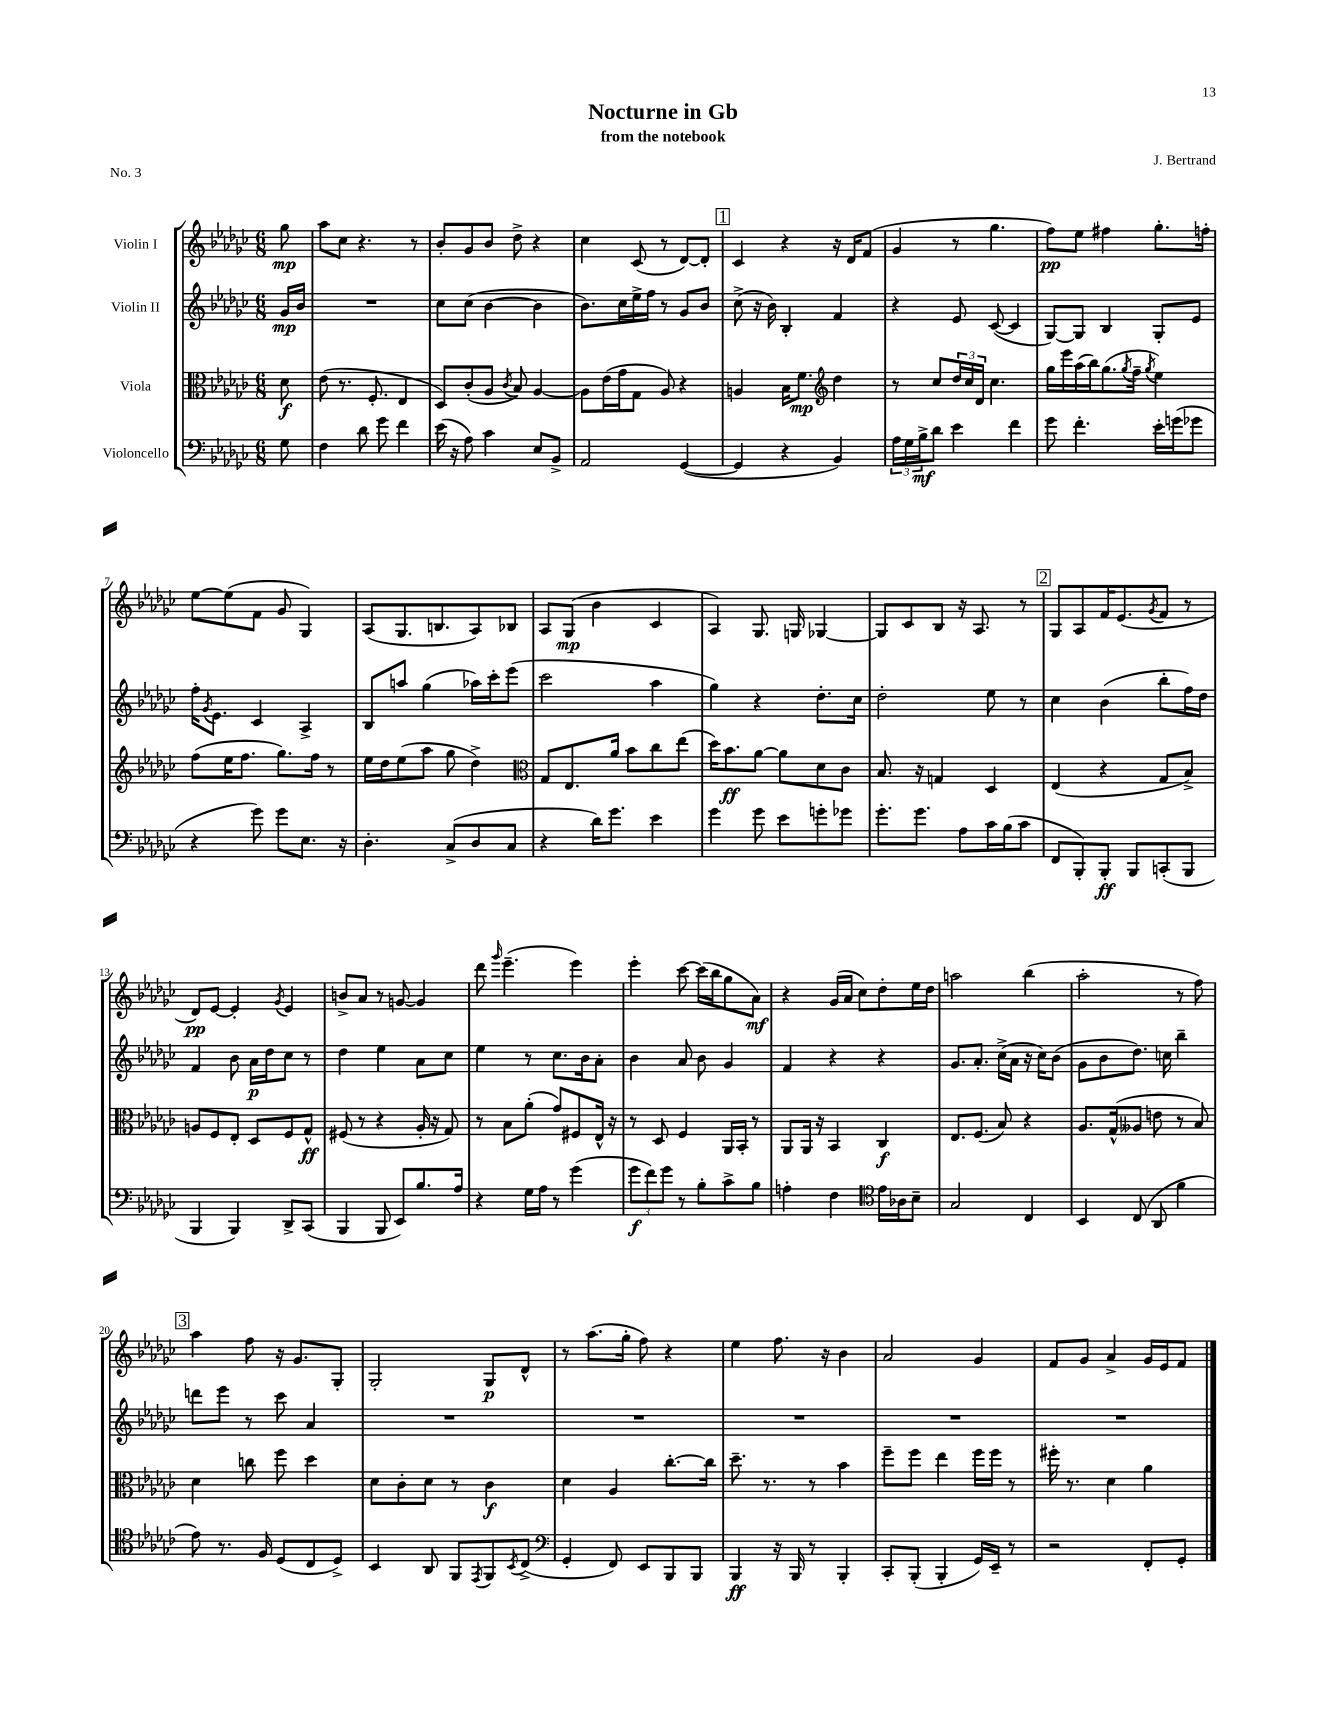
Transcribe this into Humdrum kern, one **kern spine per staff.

**kern	**dynam	**kern	**dynam	**kern	**dynam	**kern	**dynam
*part4	*part4	*part3	*part3	*part2	*part2	*part1	*part1
*staff4	*staff4	*staff3	*staff3	*staff2	*staff2	*staff1	*staff1
*I"Violoncello	*	*I"Viola	*	*I"Violin II	*	*I"Violin I	*
*clefF4	*	*clefC3	*	*clefG2	*	*clefG2	*
*k[b-e-a-d-g-c-]	*	*k[b-e-a-d-g-c-]	*	*k[b-e-a-d-g-c-]	*	*k[b-e-a-d-g-c-]	*
*M6/8	*	*M6/8	*	*M6/8	*	*M6/8	*
=	=	=	=	=	=	=	=
8G-\	.	8d-\	f	16g-/LL	mp	8gg-\	mp
.	.	.	.	16b-/JJ	.	.	.
=1	=1	=1	=1	=1	=1	=1	=1
4F\	.	(8e-\	.	2.r	.	8aa-\L	.
.	.	8.r	.	.	.	8cc-\J	.
8d-\	.	.	.	.	.	4.r	.
.	.	8.F'/	.	.	.	.	.
8g-\	.	.	.	.	.	.	.
4f\	.	4E-/	.	.	.	.	.
.	.	.	.	.	.	8r	.
=2	=2	=2	=2	=2	=2	=2	=2
(16e-\	.	8D-/L)	.	8cc-\L	.	8b-'/L	.
16r	.	.	.	.	.	.	.
8A-\)	.	(8c-'/	.	(8cc-\J	.	8g-/	.
4c-\	.	8A-/J	.	[4b-\	.	8b-/J	.
.	.	8qc-/	.	.	.	.	.
.	.	8B-/)	.	.	.	8dd-^\	.
8E-/L	.	[4A-/	.	4b-\]	.	4r	.
8BB-^/J	.	.	.	.	.	.	.
=3	=3	=3	=3	=3	=3	=3	=3
2AA-/	.	8A-\L]	.	8.b-\L)	.	4cc-\	.
.	.	(16e-\L	.	.	.	.	.
.	.	16g-\J	.	16cc-\L	.	.	.
.	.	8G-\J	.	16ee-^\	.	(8c-/	.
.	.	.	.	16ff\JJ	.	.	.
.	.	8A-/)	.	8r	.	8r	.
([4GG-/	.	4r	.	8g-/L	.	[8d-/L)	.
.	.	.	.	8b-/J	.	8d-'/J]	.
!!LO:REH:place=s1:t=1
=4	=4	=4	=4	=4	=4	=4	=4
4GG-/]	.	4An/	.	(8cc-^\	.	4c-/	.
.	.	.	.	16r	.	.	.
.	.	.	.	16b-\)	.	.	.
4r	.	16B-\KL	.	4B-'/	.	4r	.
.	.	8.f\J	mp	.	.	.	.
*	*	*clefG2	*	*	*	*	*
4BB-/)	.	4dd-\	.	4f/	.	16r	.
.	.	.	.	.	.	16d-/KL	.
.	.	.	.	.	.	(8f/J	.
=5	=5	=5	=5	=5	=5	=5	=5
24A-\LL	.	8r	.	4r	.	4g-/	.
24G-\	.	.	.	.	.	.	.
24B-^\J	mf	.	.	.	.	.	.
8d-\J	.	8cc-/L	.	.	.	.	.
4e-\	.	24dd-/L	.	8e-/	.	8r	.
.	.	24cc-/	.	.	.	.	.
.	.	24d-/JJ	.	.	.	.	.
.	.	4.cc-\	.	([8c-/	.	4.gg-\	.
4f\	.	.	.	4c-/]	.	.	.
=6	=6	=6	=6	=6	=6	=6	=6
8g-\	.	16gg-\LL	.	[8G-/L)	.	8ff\L)	pp
.	.	16eee-\	.	.	.	.	.
4.f'\	.	(16aa-\	.	8G-/J]	.	8ee-\J	.
.	.	16bb-\J)	.	.	.	.	.
.	.	(8.gg-\	.	4B-/	.	4ff#X\	.
.	.	8qgg-/	.	.	.	.	.
.	.	16ff~\Jk	.	.	.	.	.
.	.	8qgg-/	.	.	.	.	.
16e-'\LL	.	4ee-\)	.	8G-'/L	.	8.gg-'\L	.
(16gn\J	.	.	.	.	.	.	.
8g-X\J	.	.	.	8e-/J	.	.	.
.	.	.	.	.	.	16ffn'\Jk	.
!!LO:LB:g=z
=7	=7	=7	=7	=7	=7	=7	=7
4r	.	(8ff\L	.	16ff'\KL	.	[8ee-\L	.
.	.	.	.	8qg-/	.	.	.
.	.	.	.	8.e-\J	.	.	.
.	.	16ee-\K	.	.	.	(8ee-\]	.
.	.	8.ff\J	.	.	.	.	.
8g-\)	.	.	.	4c-/	.	8f\J	.
8g-\L	.	8.gg-\L)	.	.	.	8g-/	.
8.E-\J	.	.	.	4A-^/	.	4G-/)	.
.	.	16ff\Jk	.	.	.	.	.
.	.	8r	.	.	.	.	.
16r	.	.	.	.	.	.	.
=8	=8	=8	=8	=8	=8	=8	=8
4.D-'\	.	16ee-\LL	.	8B-/L	.	(8A-/L	.
.	.	16dd-\J	.	.	.	.	.
.	.	(8ee-\	.	8aan/J	.	8.G-/	.
.	.	8aa-\J	.	(4gg-\	.	.	.
.	.	.	.	.	.	8.Bn/	.
(8C-^/L	.	8gg-\	.	.	.	.	.
8D-/	.	4dd-^\)	.	16aa-X\LL)	.	8A-/)	.
.	.	.	.	16ccc-'\J	.	.	.
8C-/J	.	.	.	(8eee-\J	.	8B-X/J	.
=9	=9	=9	=9	=9	=9	=9	=9
*	*	*clefC3	*	*	*	*	*
4r	.	8G-/L	.	2ccc-\	.	8A-/L	.
.	.	8.E-/	.	.	.	(8G-/J	mp
16d-\KL)	.	.	.	.	.	4b-\	.
8.g-\J	.	16a-/Jk	.	.	.	.	.
.	.	8b-\L	.	.	.	.	.
4e-\	.	8cc-\	.	4aa-\	.	4c-/	.
.	.	(8ee-\J	.	.	.	.	.
=10	=10	=10	=10	=10	=10	=10	=10
4g-\	.	16dd-\KL)	.	4gg-\)	.	4A-/)	.
.	.	8.b-\	ff	.	.	.	.
8g-\	.	[8a-\J	.	4r	.	8.G-/	.
8e-\L	.	8a-\L]	.	.	.	.	.
.	.	.	.	.	.	16Gn/	.
8gn'\	.	8d-\	.	8.dd-'\L	.	[4G-X/	.
8g-X\J	.	8c-\J	.	.	.	.	.
.	.	.	.	16cc-\Jk	.	.	.
=11	=11	=11	=11	=11	=11	=11	=11
8.g-'\L	.	8.B-/	.	2dd-'\	.	8G-/L]	.
.	.	.	.	.	.	8c-/	.
8.g-\J	.	16r	.	.	.	.	.
.	.	4Gn/	.	.	.	8B-/J	.
8A-\L	.	.	.	.	.	16r	.
.	.	.	.	.	.	8.A-/	.
16c-\L	.	4D-/	.	8ee-\	.	.	.
(16B-\J	.	.	.	.	.	.	.
8c-\J	.	.	.	8r	.	8r	.
!!LO:REH:place=s1:t=2
=12	=12	=12	=12	=12	=12	=12	=12
8FF/L	.	(4E-/	.	4cc-\	.	8G-/L	.
8BBB-'/)	.	.	.	.	.	8A-/	.
8BBB-'/J	ff	4r	.	(4b-\	.	16f/K	.
.	.	.	.	.	.	(8.e-/	.
8BBB-/L	.	.	.	.	.	.	.
.	.	.	.	.	.	8qg-/	.
(8CCn'/	.	8G-/L	.	8bb-'\L	.	8f/J	.
8BBB-/J	.	8B-^/J)	.	16ff\L)	.	8r	.
.	.	.	.	16dd-\JJ	.	.	.
!!LO:LB:g=z
=13	=13	=13	=13	=13	=13	=13	=13
4BBB-/	.	8An/L	.	4f/	.	8d-/L)	pp
.	.	8F/	.	.	.	[8e-/J	.
4BBB-/)	.	8E-'/J	.	8b-\	.	4e-'/]	.
.	.	8D-/L	.	16a-\LL	p	.	.
.	.	.	.	16dd-\J	.	.	.
.	.	.	.	.	.	8qg-/	.
8DD-^/L	.	8F/	.	8cc-\J	.	4e-/	.
(8CC-/J	.	8G-^^/J	ff	8r	.	.	.
=14	=14	=14	=14	=14	=14	=14	=14
4BBB-/	.	(8F#X/	.	4dd-\	.	8bn^/L	.
.	.	8r	.	.	.	8a-/J	.
8BBB-/	.	4r	.	4ee-\	.	8r	.
8EE-/L)	.	.	.	.	.	[8gn/	.
8.B-/	.	16A-'/	.	8a-\L	.	4g/]	.
.	.	16r	.	.	.	.	.
.	.	8G-/)	.	8cc-\J	.	.	.
16A-/Jk	.	.	.	.	.	.	.
=15	=15	=15	=15	=15	=15	=15	=15
4r	.	8r	.	4ee-\	.	8ddd-\	.
.	.	.	.	.	.	16qqggg-/	.
.	.	8B-\L	.	.	.	(4.eee-~\	.
16G-\LL	.	(8a-'\J	.	8r	.	.	.
16A-\JJ	.	.	.	.	.	.	.
8r	.	8g-/L)	.	8.cc-\L	.	.	.
(4g-\	.	8F#X/	.	.	.	4eee-\)	.
.	.	.	.	16b-\k	.	.	.
.	.	16E-^^/Jk	.	8a-'\J	.	.	.
.	.	16r	.	.	.	.	.
=16	=16	=16	=16	=16	=16	=16	=16
12g-\L	f	8r	.	4b-\	.	4eee-'\	.
12f\)	.	.	.	.	.	.	.
.	.	8D-/	.	.	.	.	.
12g-\J	.	.	.	.	.	.	.
8r	.	4F/	.	8a-/	.	[8ccc-\	.
8B-'\L	.	.	.	8b-\	.	(16ccc-\LL]	.
.	.	.	.	.	.	16bb-\J	.
8c-^\	.	16AA-/LL	.	4g-/	.	8gg-\	.
.	.	16BB-'/JJ	.	.	.	.	.
8B-\J	.	8r	.	.	.	8a-\J)	mf
=17	=17	=17	=17	=17	=17	=17	=17
4An'\	.	8AA-/L	.	4f/	.	4r	.
.	.	16AA-/Jk	.	.	.	.	.
.	.	16r	.	.	.	.	.
4F\	.	4BB-/	.	4r	.	(16g-/LL	.
.	.	.	.	.	.	16a-/JJ	.
.	.	.	.	.	.	8cc-\L)	.
*clefC4	*	*	*	*	*	*	*
16e-\LL	.	4C-/	f	4r	.	8dd-'\	.
16A-X\J	.	.	.	.	.	.	.
8B-~\J	.	.	.	.	.	16ee-\L	.
.	.	.	.	.	.	16dd-\JJ	.
=18	=18	=18	=18	=18	=18	=18	=18
2G-/	.	8.E-/L	.	8.g-/L	.	2aan\	.
.	.	(8.F/J	.	8.a-'/J	.	.	.
.	.	8B-/)	.	(16cc-^\LL	.	.	.
.	.	.	.	16a-\JJ	.	.	.
4C-/	.	4r	.	16r	.	(4bb-\	.
.	.	.	.	16cc-\KL)	.	.	.
.	.	.	.	(8b-\J	.	.	.
=19	=19	=19	=19	=19	=19	=19	=19
4BB-/	.	8.A-/L	.	8g-\L	.	2aa-'\	.
.	.	.	.	8b-\	.	.	.
.	.	(16G-^^/k	.	.	.	.	.
(8C-/	.	8A--X/J	.	8.dd-\J)	.	.	.
8AA-/	.	8en\	.	.	.	.	.
.	.	.	.	16ccn\	.	.	.
4f\	.	8r	.	4bb-~\	.	8r	.
.	.	8B-/)	.	.	.	8ff\)	.
!!LO:LB:g=z
!!LO:REH:place=s1:t=3
=20	=20	=20	=20	=20	=20	=20	=20
8e-\)	.	4d-\	.	8dddn\L	.	4aa-\	.
8.r	.	.	.	8eee-\J	.	.	.
.	.	8ccn\	.	8r	.	8ff\	.
16F/	.	.	.	.	.	.	.
(8D-/L	.	8ff\	.	8ccc-\	.	16r	.
.	.	.	.	.	.	8.g-/L	.
8C-/	.	4dd-\	.	4a-/	.	.	.
8D-^/J)	.	.	.	.	.	8G-'/J	.
=21	=21	=21	=21	=21	=21	=21	=21
4BB-/	.	8d-\L	.	2.r	.	2G-'/	.
.	.	8c-'\	.	.	.	.	.
8AA-/	.	8d-\J	.	.	.	.	.
8FF/L	.	8r	.	.	.	.	.
8qEE-/	.	.	.	.	.	.	.
8FF/	.	4c-\	f	.	.	8G-/L	p
8qBB-/	.	.	.	.	.	.	.
(8C-^/J	.	.	.	.	.	8d-^^/J	.
=22	=22	=22	=22	=22	=22	=22	=22
*clefF4	*	*	*	*	*	*	*
4GG-'/	.	4d-\	.	2.r	.	8r	.
.	.	.	.	.	.	(8.aa-\L	.
8FF/)	.	4A-/	.	.	.	.	.
.	.	.	.	.	.	16gg-'\Jk	.
8EE-/L	.	.	.	.	.	8ff\)	.
8BBB-/	.	[8.cc-'\L	.	.	.	4r	.
8BBB-/J	.	.	.	.	.	.	.
.	.	16cc-\Jk]	.	.	.	.	.
=23	=23	=23	=23	=23	=23	=23	=23
4BBB-/	ff	8.dd-~\	.	2.r	.	4ee-\	.
.	.	8.r	.	.	.	.	.
16r	.	.	.	.	.	8.ff\	.
16BBB-/	.	.	.	.	.	.	.
8r	.	8r	.	.	.	.	.
.	.	.	.	.	.	16r	.
4BBB-'/	.	4b-\	.	.	.	4b-\	.
=24	=24	=24	=24	=24	=24	=24	=24
8CC-'/L	.	8ff~\L	.	2.r	.	2a-/	.
(8BBB-'/J	.	8ff\J	.	.	.	.	.
4BBB-'/	.	4ee-\	.	.	.	.	.
16GG-/LL)	.	16ff\LL	.	.	.	4g-/	.
16EE-~/JJ	.	16ff\JJ	.	.	.	.	.
8r	.	8r	.	.	.	.	.
=25	=25	=25	=25	=25	=25	=25	=25
2r	.	16ff#X'\	.	2.r	.	8f/L	.
.	.	8.r	.	.	.	.	.
.	.	.	.	.	.	8g-/J	.
.	.	4d-\	.	.	.	4a-^/	.
8FF'/L	.	4a-\	.	.	.	16g-/LL	.
.	.	.	.	.	.	16e-/J	.
8GG-'/J	.	.	.	.	.	8f/J	.
==	==	==	==	==	==	==	==
*-	*-	*-	*-	*-	*-	*-	*-
